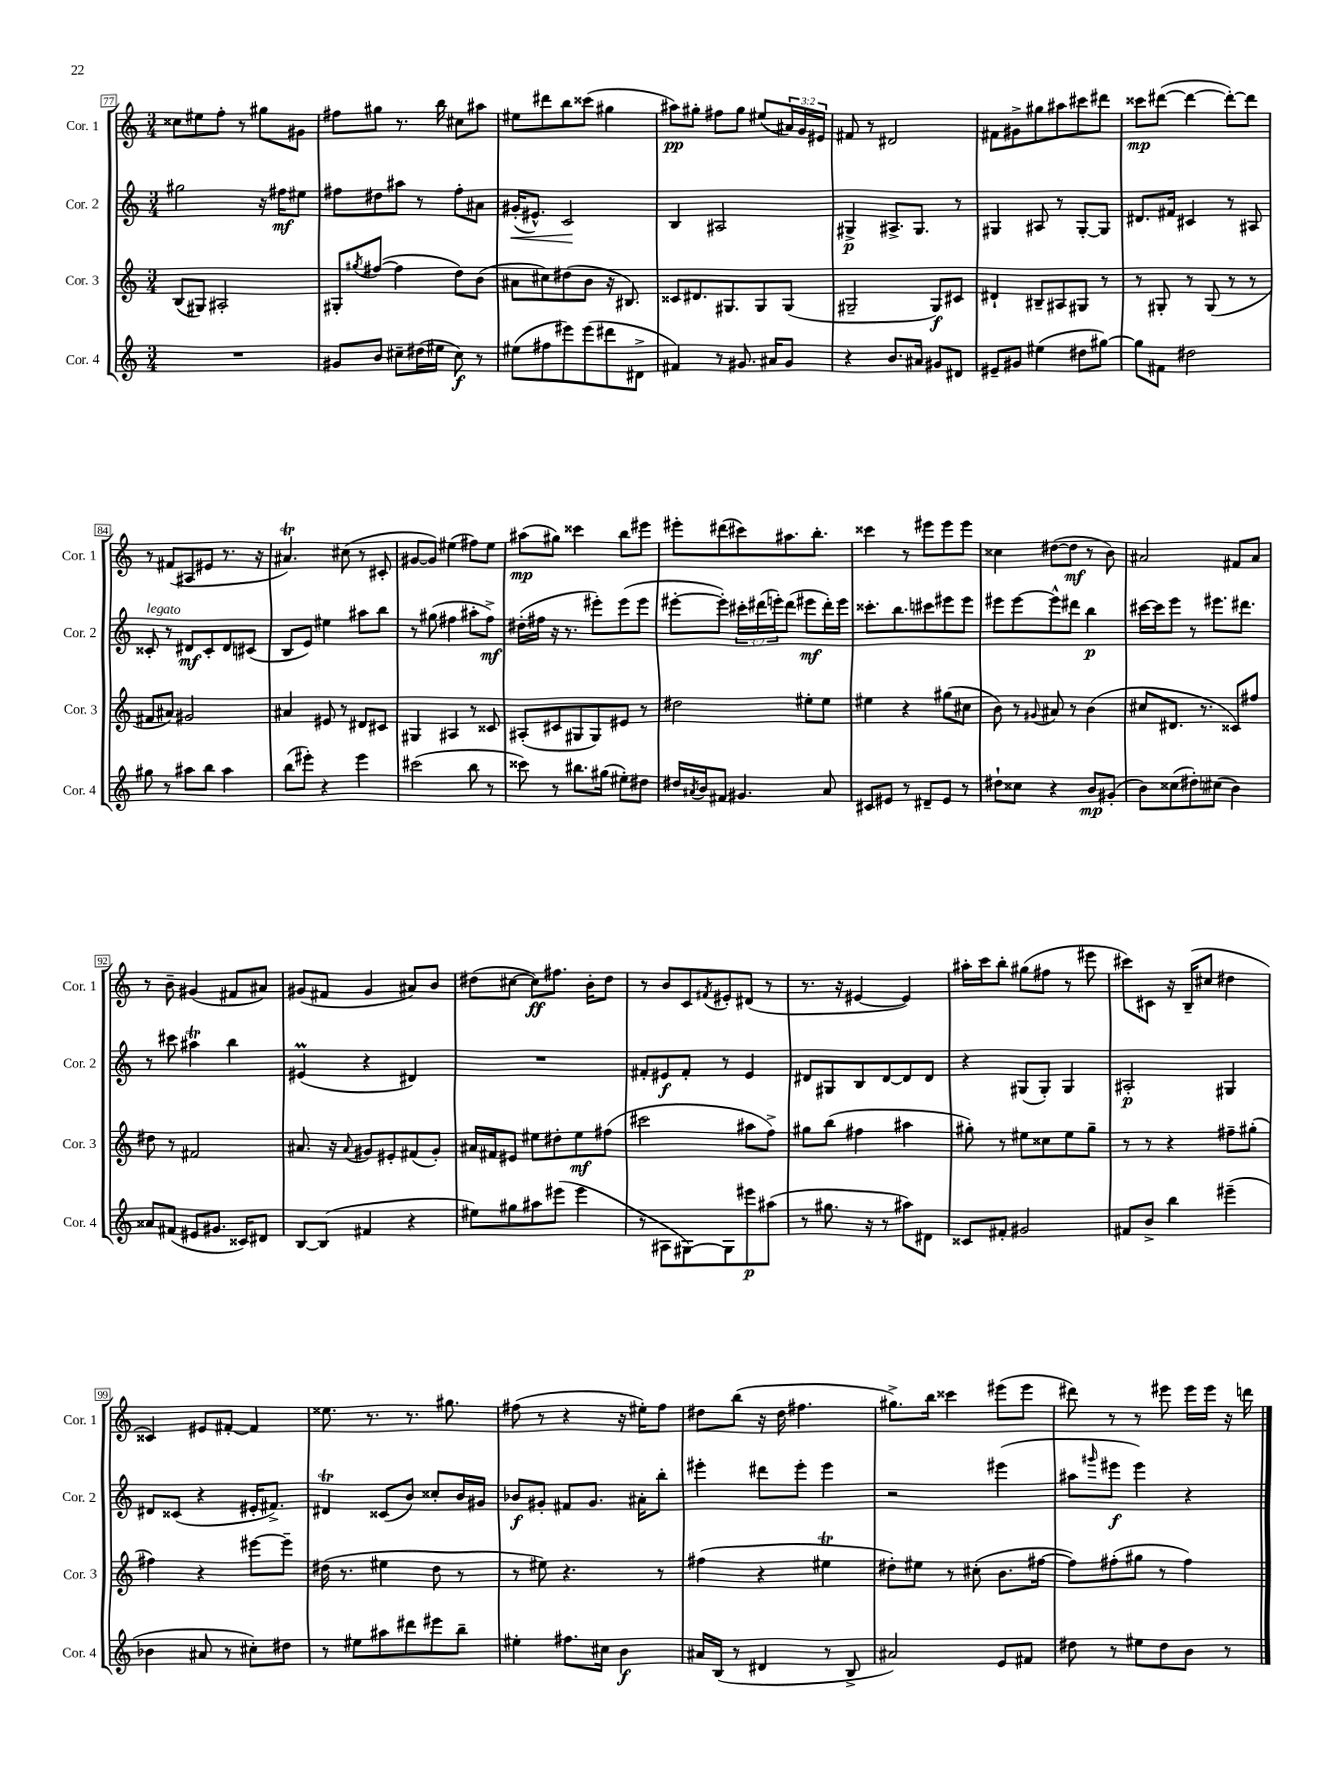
<<
\new StaffGroup <<
\new Staff = "s0" \with { instrumentName = "Cor. 1" shortInstrumentName = "Cor. 1" } {
    \clef treble \key c \major \numericTimeSignature \time 3/4 \override Staff.TupletNumber.text = #tuplet-number::calc-fraction-text
    cisis''8 eis''8 f''8-. r8 gis''8 gis'8 |
    fis''8 gis''8 r8. b''16 cis''8 ais''8 |
    eis''8 dis'''8 b''8 cisis'''8( gis''4 |
    ais''8\pp) gis''8-. fis''8 gis''8 eis''8( \tuplet 3/2 { ais'16) g'16 eis'16 } |
    fis'8 r8 dis'2 |
    fis'8 gis'8-> gis''8 ais''8 cis'''8 dis'''8 |
    cisis'''8\mp dis'''8~( dis'''4~ dis'''8~-.) dis'''8 |
    r8 fis'8( ais8 eis'8 r8. r16 |
    ais'4.\trill) cis''8( r8 cis'8-. |
    gis'8~ gis'8) eis''4( fis''8) eis''8 |
    ais''8\mp( gis''8) cisis'''4 b''8 eis'''8 |
    eis'''8-. dis'''8( cis'''8) ais''8. b''8.-. |
    cisis'''4 r8 eis'''8 eis'''8 eis'''8 |
    cisis''4 dis''8~( dis''8\mf r8 b'8) |
    ais'2 fis'8 ais'8 |
    r8 b'8-- gis'4( fis'8 ais'8) |
    gis'8( fis'8 gis'4 ais'8) b'8 |
    dis''8( cis''8~ cis''8\ff) fis''8. b'16-. dis''8 |
    r8 b'8 c'8 \acciaccatura { fis'8 } eis'8-. dis'8( r8 |
    r8. r16 eis'4~ eis'4) |
    ais''16-. c'''16 b''8-. gis''8( fis''8 r8 eis'''8 |
    cis'''8) cis'8 r16 b16--( cis''8 dis''4 |
    cisis'4) eis'8 fis'8~-. fis'4 |
    eisis''8. r8. r8. gis''8. |
    fis''8( r8 r4 r16 eis''16-.) fis''8 |
    dis''8 b''8( r16 dis''16 fis''4. |
    gis''8.->) b''16 cisis'''4 eis'''8( eis'''8 |
    dis'''8) r8 r8 eis'''8 eis'''16 eis'''16 r16 d'''16 \bar "|." |
}
\new Staff = "s1" \with { instrumentName = "Cor. 2" shortInstrumentName = "Cor. 2" } {
    \clef treble \key c \major \numericTimeSignature \time 3/4 \override Staff.TupletNumber.text = #tuplet-number::calc-fraction-text
    gis''2 r16 fis''16\mf eis''8 |
    fis''8 dis''8 ais''8 r8 fis''8-. ais'8 |
    gis'16-.\<( eis'8.-^) c'2\! |
    b4 ais2 |
    gis4->\p ais8.-> gis8. r8 |
    gis4 ais8 r8 gis8~-. gis8 |
    dis'8. fis'16 cis'4 r8 ais8 |
    cisis'8-.^\markup { \italic "legato" } r8 dis'8\mf cisis'8-. dis'8 cis'8( |
    b8 e'8) eis''4 ais''8 b''8 |
    r8 gis''8( fis''4 ais''8-. fis''8->\mf) |
    dis''16-.( fis''16 r16 r8. eis'''8-.) eis'''8( eis'''8 |
    eis'''8~-. eis'''8-.) \tuplet 3/2 { cis'''16-. dis'''16( e'''16-.) } dis'''8( eis'''8\mf dis'''16-.) eis'''16 |
    cisis'''8.-. b''8. cis'''8 eis'''8 eis'''8 |
    eis'''8 eis'''8~ eis'''8-^ dis'''8 b''4\p |
    cis'''16~ cis'''16 e'''8 r8 eis'''8. dis'''8. |
    r8 cis'''8 ais''4\trill b''4 |
    eis'4\prall( r4 dis'4) |
    R2. |
    fis'8-. eis'8\f fis'8-. r8 eis'4 |
    dis'8 gis8 b8 dis'8~ dis'8 dis'8 |
    r4 gis8( gis8-.) gis4 |
    ais2-.\p gis4 |
    dis'8 cisis'8( r4 eis'16-. fis'8.->) |
    dis'4\trill cisis'8( b'8) cisis''8-. b'16 gis'16 |
    bes'8\f gis'8-. fis'8 gis'8. ais'16-. b''8-. |
    eis'''4-. dis'''8 eis'''8-. eis'''4 |
    r2 eis'''4( |
    ais''8 \grace { gis'''16 } eis'''8\f eis'''4) r4 \bar "|." |
}
\new Staff = "s2" \with { instrumentName = "Cor. 3" shortInstrumentName = "Cor. 3" } {
    \clef treble \key c \major \numericTimeSignature \time 3/4
    b8( gis8) ais2-. |
    gis8-. \acciaccatura { gis''8 } fis''8~( fis''4 d''8) b'8( |
    ais'8 cis''8) dis''8( b'8 r16 bis8.) |
    cisis'8 dis'8. gis8. gis8 gis8( |
    gis2-- gis8\f) cis'8 |
    dis'4-! bis8-- ais8 gis8 r8 |
    r8 gis8-. r8 gis8( r8 r8 |
    fis'8 ais'8) gis'2 |
    ais'4 eis'8 r8 dis'8 cis'8 |
    gis4 ais4 r8 cisis'8 |
    ais8-.( cis'8 gis8 gis8) eis'8 r8 |
    dis''2 eis''8-. eis''8 |
    eis''4 r4 gis''8( cis''8 |
    b'8) r8 \appoggiatura { gis'8 } ais'8 r8 b'4( |
    cis''8 dis'8. r8. cisis'8) fis''8 |
    dis''8 r8 fis'2 |
    ais'8. r16 \appoggiatura { ais'8 } gis'8 eis'8-. fis'8( gis'8-.) |
    ais'16 fis'16 eis'8 eis''8 dis''8-. eis''8\mf fis''8( |
    cis'''2 ais''8 f''8->) |
    gis''8 b''8( fis''4 ais''4 |
    gis''8-.) r8 eis''8 cisis''8 eis''8 gis''8-- |
    r8 r8 r4 fis''8-- gis''8-.( |
    fis''4) r4 eis'''8~ eis'''8-- |
    dis''16( r8. eis''4 dis''8 r8 |
    r8 eis''8) r4. r8 |
    fis''4( r4 eis''4\trill |
    dis''8-.) eis''8 r8 cis''8-.( b'8. fis''16~ |
    fis''8) fis''8-.( gis''8 r8 fis''4) \bar "|." |
}
\new Staff = "s3" \with { instrumentName = "Cor. 4" shortInstrumentName = "Cor. 4" } {
    \clef treble \key c \major \numericTimeSignature \time 3/4
    R2. |
    gis'8 b'8 cis''8-- dis''16( eis''16 cis''8\f) r8 |
    eis''8( fis''8 eis'''8) eis'''8( dis'''8 dis'8-> |
    fis'4) r8 gis'8. ais'16 gis'8 |
    r4 b'8. ais'16 gis'8 dis'8 |
    eis'8-- gis'8 eis''4( dis''8 gis''8~) |
    gis''8 fis'8 dis''2 |
    gis''8 r8 ais''8 b''8 ais''4 |
    b''8( eis'''8-.) r4 eis'''4 |
    cis'''2( b''8 r8 |
    cisis'''8) r8 bis''8. gis''16( eis''8-.) dis''8 |
    dis''16 \acciaccatura { ais'8 } b'16 fis'8 gis'4. ais'8 |
    cis'8 eis'8 r8 dis'8-- eis'8 r8 |
    dis''8-! cisis''8 r4 b'8\mp gis'8-.( |
    b'8) cisis''8( dis''8-.) cis''8( b'4) |
    aisis'8 fis'8( eis'8 gis'8. cisis'16) dis'8 |
    b8~ b8( fis'4 r4 |
    eis''8) gis''8 ais''8 eis'''8( eis'''4 |
    r8 ais8 gis8~) gis8 eis'''8\p ais''8( |
    r8 gis''8. r16 r8 ais''8) dis'8 |
    cisis'8 fis'8-. gis'2 |
    fis'8 b'8-> b''4 eis'''4--( |
    bes'4 ais'8 r8 cis''8-.) dis''8 |
    r8 eis''8 ais''8 dis'''8 eis'''8 b''8-- |
    eis''4-. fis''8. cis''16 b'4\f |
    ais'16 b16( r8 dis'4 r8 b8-> |
    ais'2) e'8 fis'8 |
    dis''8 r8 eis''8 dis''8 b'8 r8 \bar "|." |
}
>>
>>
\layout { \context { \Score currentBarNumber = #77 \override BarNumber.stencil = #(make-stencil-boxer 0.1 0.3 ly:text-interface::print) } }
